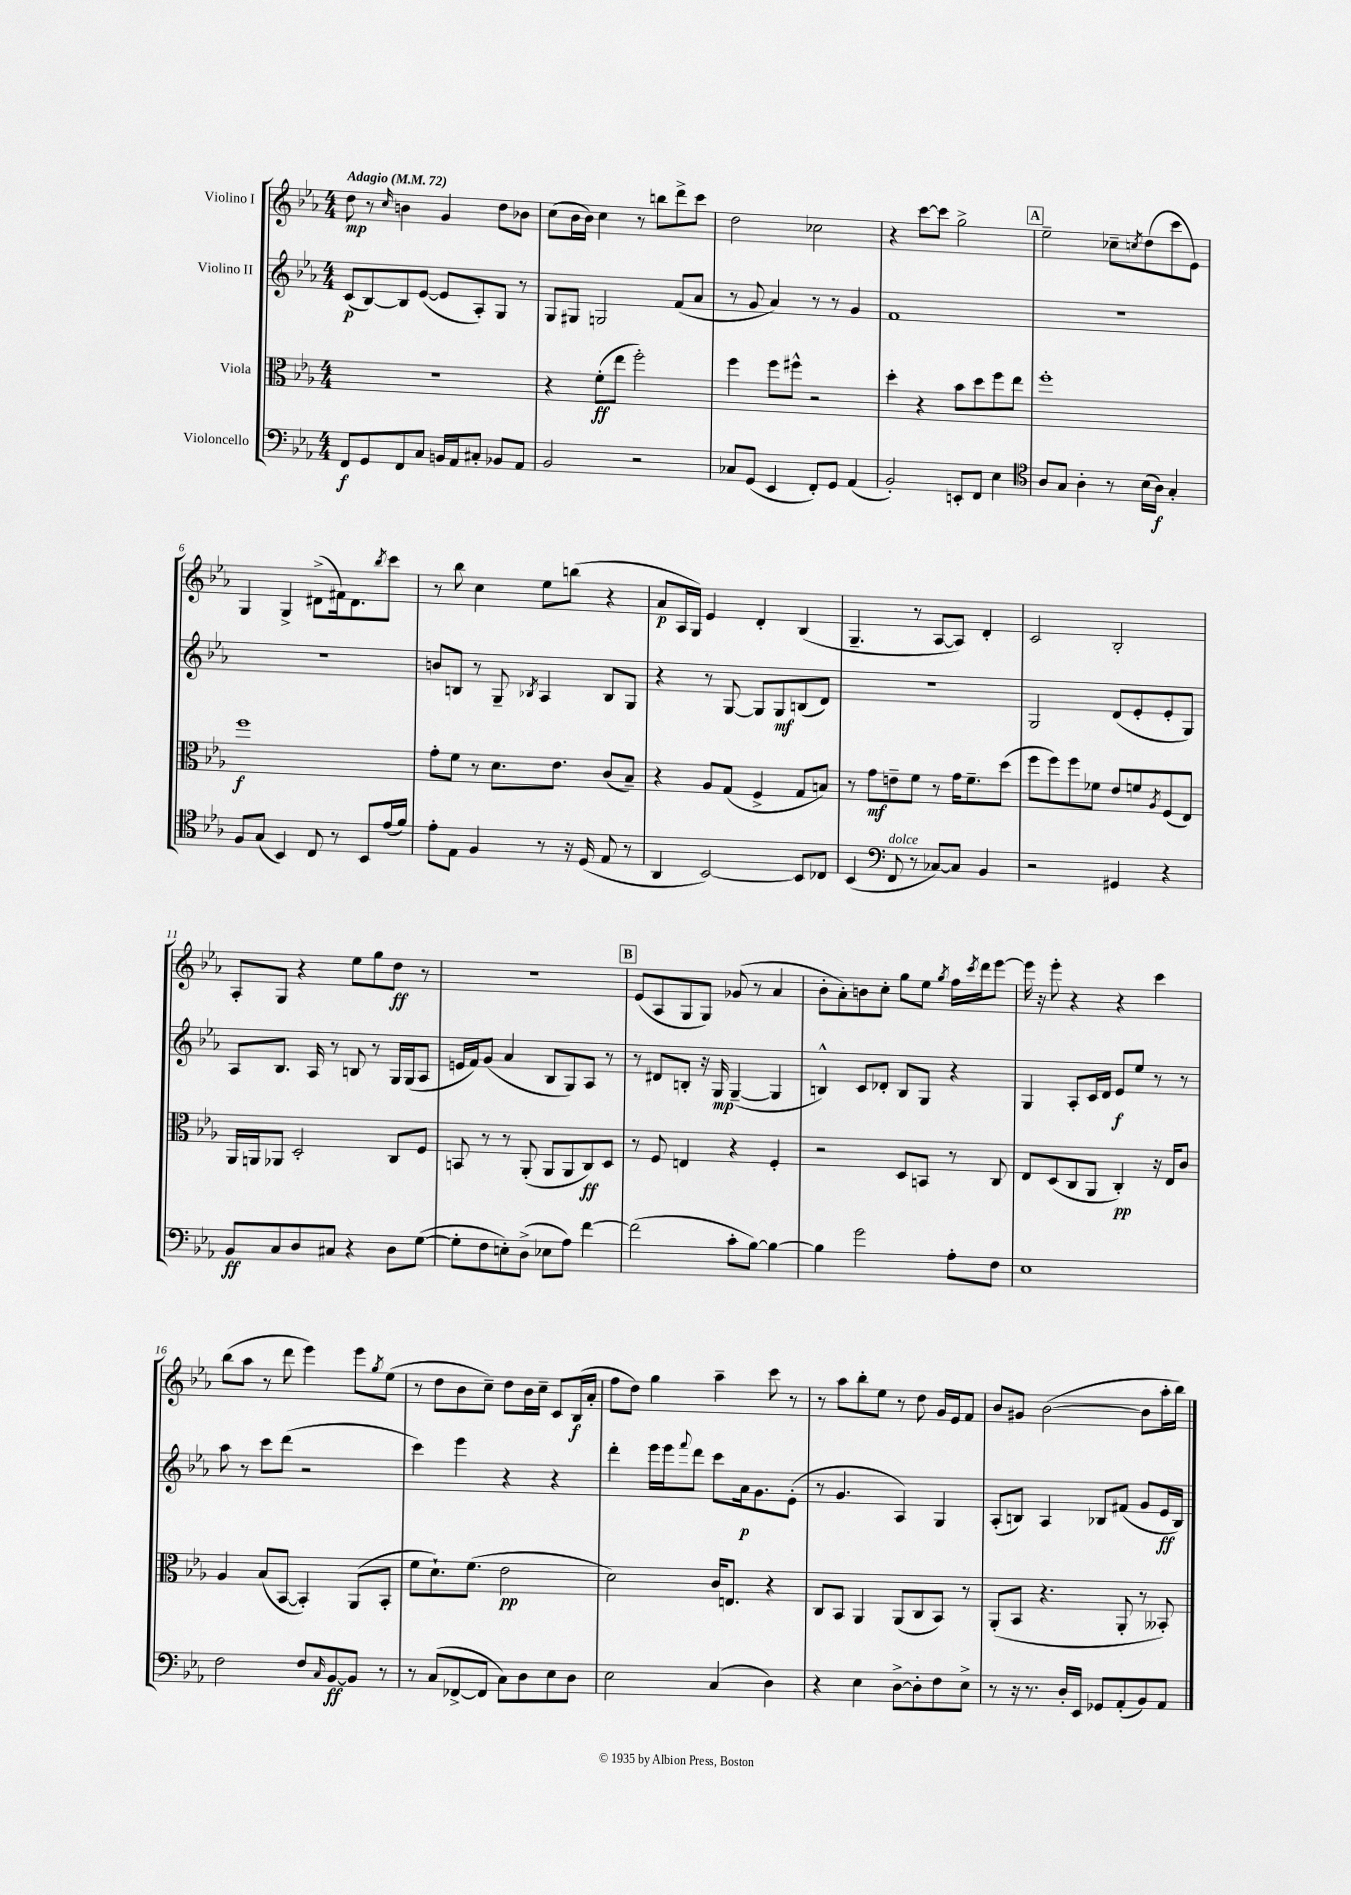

**kern	**kern	**kern	**kern
*staff4	*staff3	*staff2	*staff1
*clefF4	*clefC3	*clefG2	*clefG2
*k[b-e-a-]	*k[b-e-a-]	*k[b-e-a-]	*k[b-e-a-]
*M4/4	*M4/4	*M4/4	*M4/4
*MM72	*MM72	*MM72	*MM72
8FF/L	1r	(8c/L	8dd\
8GG/	.	[8B-/)	8r
.	.	.	16qqcc/
8FF/	.	8B-/]	4b\
8C/J	.	([8e-/J	.
16BB/LL	.	8e-/]L	4g/
16AA-/J	.	.	.
8C#'/J	.	8A-'/)	.
8BB-/L	.	8G/J	8dd\L
8AA-/J	.	8r	8b-\J
=	=	=	=
2BB-/	4r	8G/L	(8cc\L
.	.	8G#/J	16b-\L
.	.	.	16b-\JJ)
.	(8f'\L	2G/	4cc\
.	8ee-\J	.	.
2r	2ff'\)	.	8r
.	.	.	8bb\L
.	.	(8f/L	8ddd^\
.	.	8a-/J	8ccc\J
=	=	=	=
8C-/L	4ff\	8r	2dd\
(8GG/J	.	8g/	.
4EE-/	8ff\L	4a-/)	.
.	8ff#^^\J	.	.
8FF'/L)	2r	8r	2cc-\
8GG/J	.	8r	.
(4AA-/	.	4g/	.
=	=	=	=
2BB-'/)	4dd'\	1f	4r
.	4r	.	[8ccc\L
.	.	.	8ccc\]J
8EE'/L	8b-\L	.	2gg^\
8FF/J	8dd\	.	.
4E-\	8ff\	.	.
.	8ee-\J	.	.
=	=	=	=
*clefC4	*	*	*
8A-/L	1ff'	1r	2ee-~\
8G/J	.	.	.
4A-'\	.	.	.
8r	.	.	8cc-~\L
.	.	.	8qcc/
(16B-\LL	.	.	(8dd\
16A-\JJ)	.	.	.
4G'/	.	.	8ccc\
.	.	.	8e-\J)
=	=	=	=
8F/L	1ff	1r	4G/
(8G/J	.	.	.
4BB-/)	.	.	4G^/
8C/	.	.	(8d#^\L
8r	.	.	16f#\k)
.	.	.	8.d#\
8BB-/L	.	.	.
.	.	.	8qbb-/
(16e-/L	.	.	8ccc\J
16f/JJ)	.	.	.
=	=	=	=
8e-'\L	8g'\L	8b/L	8r
8E-\J	8f\J	8B/J	8bb-\
4F/	8r	8r	4cc\
.	8.d\L	8G~/	.
.	.	8qB-/	.
8r	.	4A-/	8ee-\L
.	8.e-\J	.	.
16r	.	.	(8bb\J
(16D/	.	.	.
8E-/	(8c/L	8B-/L	4r
8r	8B-~/J)	8G/J	.
=	=	=	=
4AA-/	4r	4r	8a-/L
.	.	.	16A-/L
.	.	.	16G/JJ)
[2BB-/)	8A-/L	8r	4e-/
.	(8G/J	[8G/	.
.	4F^/	8G/]L	4d'/
.	.	8G/	.
8BB-/]L	8G/L	(8B/	(4B-/
8C-/J	8B/J)	8d/J)	.
=	=	=	=
(4BB-/	8r	1r	4.G~/
.	8g\L	.	.
*clefF4	*	*	*
8FF/	8e~\	.	.
8r	8f\J	.	8r
[8C-/L)	8r	.	[8A-/L
8C-/]J	16g\LK	.	8A-/]J)
.	8.f~\	.	.
4BB-/	.	.	4d'/
.	(8dd\J	.	.
=	=	=	=
2r	8ff\L	2G/	2c/
.	8ff\)	.	.
.	8ff\	.	.
.	8f-\J	.	.
4GG#/	8e-/L	(8d/L	2B-'/
.	8f/	8e-'/	.
.	8qA-/	.	.
4r	(8F/	8e-'/	.
.	8E-/J)	8G/J)	.
=	=	=	=
8BB-/L	16AA-/LL	8A-/L	8A-'/L
.	16AA/J	.	.
8C/	8AA-/J	8.B-/J	8G/J
8D/	2D'/	.	4r
.	.	16A-/	.
8C#/J	.	8r	.
4r	.	8B/	8ee-\L
.	.	8r	8gg\
8D\L	8C/L	16G/LL	8dd\J
.	.	(16G/J	.
([8G\J	8F/J	8A-/J	8r
=	=	=	=
8G'\]L	8BB/	16e/LL	1r
.	.	16f/J)	.
8F\	8r	(8g/J	.
8E'\)	8r	4a-/	.
(8D^\J	(8AA-'/	.	.
8E-\L	8AA-/L	8B-/L	.
8A-\J)	8AA-/	8G/)	.
[4f\	8C/)	8A-/J	.
.	8D/J	8r	.
=	=	=	=
(2f\]	8r	8r	(8e-/L
.	8F/	8d#/L	8A-/
.	4E/	8B'/J	8G/
.	.	16r	8G/J)
.	.	16G/	.
8c'\L	4r	([4G~/	(8g-/
[8B-\J)	.	.	8r
4B-\_	4F'/	4G/]	4a-/
=	=	=	=
4B-\]	2r	4B^^/)	8b-'\L
.	.	.	8a-'\)
2g\	.	8c/L	8b\
.	.	8d-'/J	8cc'\J
.	8D/L	8B/L	8gg\L
.	8BB/J	8G/J	8ee-\J
.	.	.	8qgg/
8A-'\L	8r	4r	16ff\LL
.	.	.	8qccc/
.	.	.	16ddd\J
8F\J	8C/	.	[8eee-\J
=	=	=	=
1E-	8E-/L	4G/	16eee-\]
.	.	.	16r
.	(8D/	.	8eee-'\
.	8C/	8A-'/L	4r
.	8AA-/J	16c/L	.
.	.	16d/JJ	.
.	4C'/)	8e-/L	4r
.	.	8ee-/J	.
.	16r	8r	4ccc\
.	16E-/LK	.	.
.	8c/J	8r	.
=	=	=	=
2F\	4A-/	8aa-\	(8bb-\L
.	.	8r	8aa-\J
.	(8B-/L	8ccc\L	8r
.	[8BB-/J	(8ddd\J	8ddd\
8F/L	4BB-'/])	2r	4eee-\)
16qqC/	.	.	.
[8BB-/	.	.	.
8BB-/]J	(8AA-/L	.	8eee-\L
.	.	.	8qgg/
8r	8BB-'/J	.	(8ee-\J
=	=	=	=
8r	8f\L	4ccc\)	8r
(8C/L	8.d`\)	.	8dd\L
[8FF-^/	.	4eee-\	8b-\
.	(8.f\J	.	.
8FF-/]J	.	.	8cc~\J)
8C\L)	2e-\	4r	8dd\L
8D\	.	.	16b-\L
.	.	.	16cc~\JJ
8E-\	.	4r	8c/L
8D\J	.	.	(16B-/L
.	.	.	16a-'/JJ
=	=	=	=
2E-\	2d\)	4ddd'\	8ff\L
.	.	.	8dd\J)
.	.	16eee-\LL	4gg\
.	.	16eee-\J	.
.	.	8qqfff/	.
.	.	8ddd\J	.
(4C/	16c/LK	8ccc\L	4aa-~\
.	8.E/J	.	.
.	.	16a-\k	.
.	.	8.g\	.
4D\)	4r	.	8ccc\
.	.	(8e-'\J	8r
=	=	=	=
4r	8C/L	8r	8r
.	8BB-/J	4.g/	8aa-\L
4E-\	4AA-/	.	8bb-'\
.	.	.	8ee-\J
[8D^\L	(8AA-/L	4A-/)	8r
8D'\]	8C/	.	8dd\
8F\	8BB-/J)	4G/	16g/LL
.	.	.	16e-/J
8E-^\J	8r	.	8f/J
=	=	=	=
8r	(8AA-'/L	(8A-'/L	8b-/L
16r	8BB-/J	8B/J)	8g#/J
8.r	.	.	.
.	4.r	4A-/	([2b-\
16D'/LL	.	.	.
16EE-/JJ	.	.	.
8GG-/L	.	8B-/L	.
(8AA-'/	8AA-'/	(8f#/J	.
8BB-/)	8r	8g/L	8b-\]L
8AA-/J	8BB--'/)	16e-/L	16aa-'\L
.	.	16B-/JJ)	16bb-\JJ)
==	==	==	==
*-	*-	*-	*-
